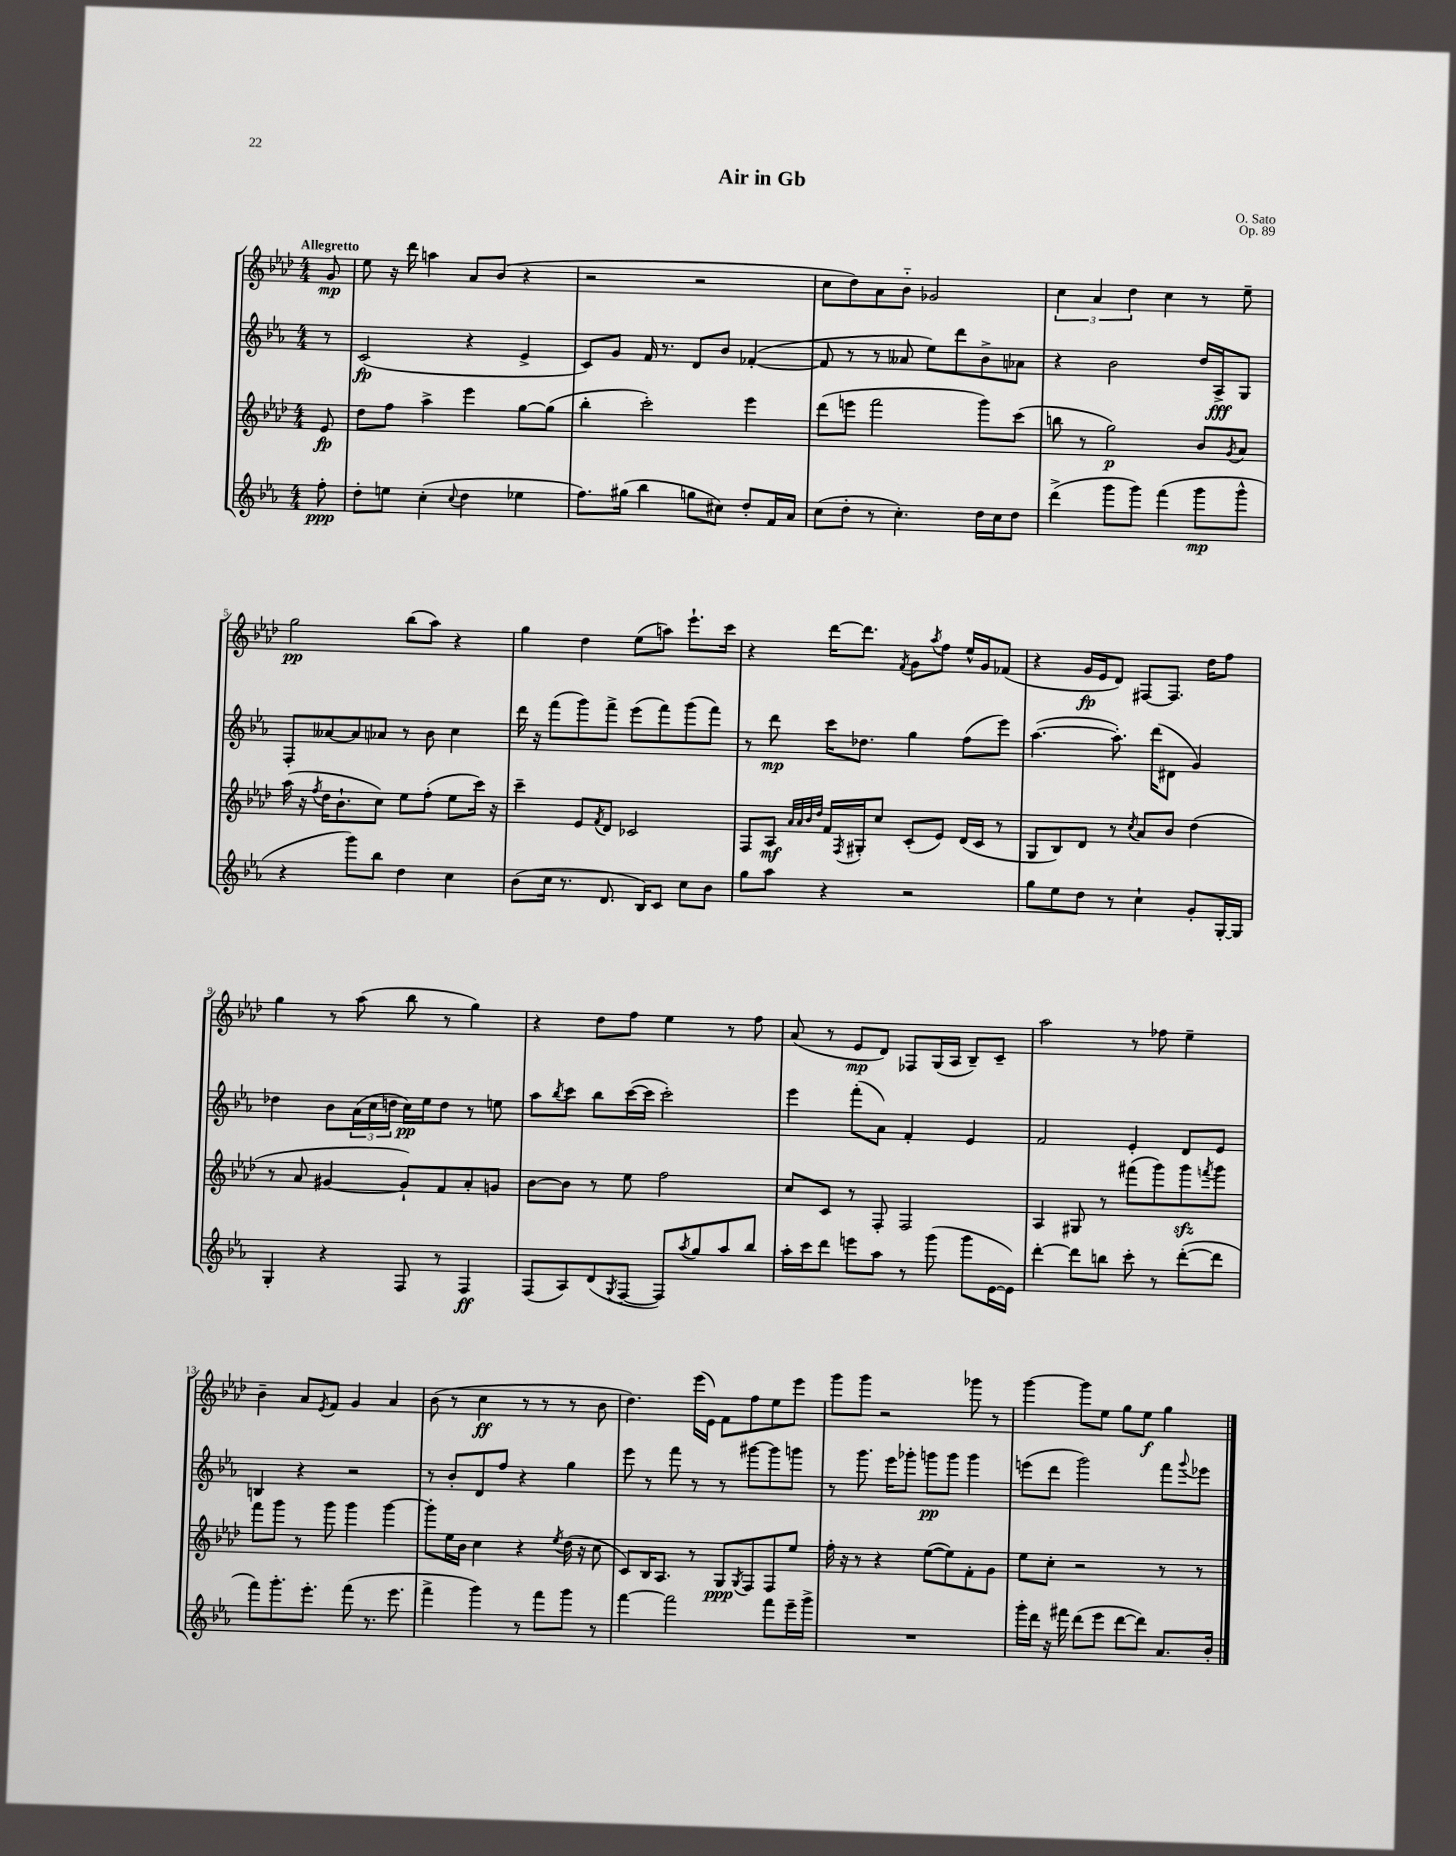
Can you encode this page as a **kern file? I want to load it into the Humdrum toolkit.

**kern	**dynam	**kern	**dynam	**kern	**dynam	**kern	**dynam
*part4	*part4	*part3	*part3	*part2	*part2	*part1	*part1
*staff4	*staff4	*staff3	*staff3	*staff2	*staff2	*staff1	*staff1
*clefG2	*	*clefG2	*	*clefG2	*	*clefG2	*
*k[b-e-a-]	*	*k[b-e-a-d-]	*	*k[b-e-a-]	*	*k[b-e-a-d-]	*
*M4/4	*	*M4/4	*	*M4/4	*	*M4/4	*
=	=	=	=	=	=	=	=
!	!	!	!	!	!	!LO:TX:a:B:t=Allegretto	!
8ff'\	ppp	8e-/	fp	8r	.	8g/	mp
=1	=1	=1	=1	=1	=1	=1	=1
8dd'\L	.	8dd-\L	.	(2c/	fp	8ee-\	.
8een\J	.	8ff\J	.	.	.	16r	.
.	.	.	.	.	.	16ddd-\	.
(4cc'\	.	4aa-^\	.	.	.	4aan\	.
8qqcc/	.	.	.	.	.	.	.
4dd\	.	4eee-\	.	4r	.	8a-/L	.
.	.	.	.	.	.	(8b-/J	.
4ee-X\	.	[8gg\L	.	4e-^/	.	4r	.
.	.	(8gg\J]	.	.	.	.	.
=2	=2	=2	=2	=2	=2	=2	=2
8.ff\L)	.	4bb-'\	.	8c/L)	.	2r	.
.	.	.	.	8g/J	.	.	.
(16gg#X\Jk	.	.	.	.	.	.	.
4bb-\	.	2ccc'\)	.	16f/	.	.	.
.	.	.	.	8.r	.	.	.
8ggn\L	.	.	.	8d/L	.	2r	.
8cc#X\J)	.	.	.	8b-/J	.	.	.
8dd'/L	.	4eee-\	.	([4f-X'/	.	.	.
16f/L	.	.	.	.	.	.	.
16a-/JJ	.	.	.	.	.	.	.
=3	=3	=3	=3	=3	=3	=3	=3
(8cc\L	.	(8ddd-\L	.	8f-/]	.	8cc\L	.
8dd'\J	.	8eeen\J	.	8r	.	8dd-\)	.
8r	.	2fff\	.	8r	.	8a-\	.
4.cc'\)	.	.	.	8a--X/	.	8b-\J	.
.	.	.	.	8ee-\L)	.	2g-X/	.
.	.	.	.	8ddd\	.	.	.
16dd\LL	.	8ggg\L)	.	8b-^\	.	.	.
16cc\J	.	.	.	.	.	.	.
8dd\J	.	(8ccc\J	.	8a-X\J	.	.	.
=4	=4	=4	=4	=4	=4	=4	=4
(4ddd^\	.	8bbn\	.	4r	.	6cc\	.
.	.	8r	.	.	.	.	.
.	.	.	.	.	.	6a-/	.
8ggg\L	.	2gg\)	p	2b-\	.	.	.
.	.	.	.	.	.	6dd-\	.
8ggg\J)	.	.	.	.	.	.	.
(4fff\	.	.	.	.	.	4cc\	.
8ggg\L	mp	8b-/L	.	16dd/LL	.	8r	.
.	.	.	.	16A-^/J	fff	.	.
.	.	8qg/	.	.	.	.	.
8ggg^^\J	.	8a-/J	.	8G/J	.	8ee-~\	.
!!LO:LB:g=z
=5	=5	=5	=5	=5	=5	=5	=5
4r	.	(16aa-\	.	8F'/L	.	2gg\	pp
.	.	16r	.	.	.	.	.
.	.	8qff/	.	.	.	.	.
.	.	16dd-\KL	.	[8a--X/	.	.	.
.	.	8.b-`\	.	.	.	.	.
8ggg\L)	.	.	.	8a--/]	.	.	.
8bb-\J	.	8cc\J)	.	8a-X/J	.	.	.
4dd\	.	8ee-\L	.	8r	.	(8bb-\L	.
.	.	(8ff'\J	.	8b-\	.	8aa-\J)	.
4cc\	.	8ee-\L	.	4cc\	.	4r	.
.	.	16ccc\Jk)	.	.	.	.	.
.	.	16r	.	.	.	.	.
=6	=6	=6	=6	=6	=6	=6	=6
(8b-\L	.	4ccc~\	.	16ddd\	.	4gg\	.
.	.	.	.	16r	.	.	.
16cc\Jk	.	.	.	(8fff\L	.	.	.
8.r	.	.	.	.	.	.	.
.	.	8e-/L	.	8ggg\)	.	4dd-\	.
.	.	8qf/	.	.	.	.	.
8.d/	.	8d-/J	.	8fff^\J	.	.	.
.	.	2c-X/	.	(8eee-\L	.	(8ee-\L	.
16B-/KL)	.	.	.	.	.	.	.
8c/J	.	.	.	8fff\)	.	8aan\J)	.
8cc\L	.	.	.	(8ggg\	.	8.eee-`\L	.
8b-\J	.	.	.	8fff\J)	.	.	.
.	.	.	.	.	.	16ccc\Jk	.
=7	=7	=7	=7	=7	=7	=7	=7
8gg\L	.	8F/L	.	8r	.	4r	.
8aa-\J	.	8A-/J	mf	8ddd\	mp	.	.
.	.	32qqa-/LLL	.	.	.	.	.
.	.	32qqa-/	.	.	.	.	.
.	.	32qqb-/	.	.	.	.	.
.	.	32qqdd-/JJJ	.	.	.	.	.
4r	.	16f/LL	.	16ccc\KL	.	[16ddd-\KL	.
.	.	8qF/	.	.	.	.	.
.	.	16G#X'/J	.	8.dd-X\J	.	8.ddd-\J]	.
.	.	8cc/J	.	.	.	.	.
.	.	.	.	.	.	8qf/	.
2r	.	(8c'/L	.	4gg\	.	8g\L	.
.	.	.	.	.	.	8qaa-/	.
.	.	8e-/J)	.	.	.	8ff\J	.
.	.	(16d-/LL	.	(8ff\L	.	16ee-^^/LL	.
.	.	16c/JJ	.	.	.	16g/J	.
.	.	8r	.	8eee-\J)	.	(8f-X/J	.
=8	=8	=8	=8	=8	=8	=8	=8
8gg\L	.	8G/L	.	([4.aa-\	.	4r	.
8ee-\	.	8B-/)	.	.	.	.	.
8dd\J	.	8d-/J	.	.	.	16g/LL	fp
.	.	.	.	.	.	16e-/J	.
8r	.	8r	.	8.aa-'\])	.	8d-/J)	.
.	.	8qcc/	.	.	.	.	.
4cc`\	.	8a-/L	.	.	.	[8F#X/L	.
.	.	.	.	(16ddd\KL	.	.	.
.	.	8b-/J	.	8d#X\J	.	8.F#/J]	.
8g'/L	.	(4dd-\	.	4g/)	.	.	.
.	.	.	.	.	.	16dd-\KL	.
[16G'/L	.	.	.	.	.	8ff\J	.
16G/JJ]	.	.	.	.	.	.	.
!!LO:LB:g=z
=9	=9	=9	=9	=9	=9	=9	=9
4G'/	.	8r	.	4dd-X\	.	4gg\	.
.	.	8a-/	.	.	.	.	.
4r	.	[4g#X/	.	8b-\L	.	8r	.
.	.	.	.	(24a-\L	.	(8aa-\	.
.	.	.	.	24cc\	.	.	.
.	.	.	.	24ddn\JJ	.	.	.
8F/	.	8g#`/L])	.	16cc\LL)	pp	8bb-\	.
.	.	.	.	16ee-\J	.	.	.
8r	.	8f/	.	8dd\J	.	8r	.
4F/	ff	8a-'/	.	8r	.	4gg\)	.
.	.	8gn/J	.	8een\	.	.	.
=10	=10	=10	=10	=10	=10	=10	=10
(8F/L	.	[8b-\L	.	8aa-\L	.	4r	.
.	.	.	.	8qbb-/	.	.	.
8A-/)	.	8b-\J]	.	8ccc\J	.	.	.
(8d/	.	8r	.	8bb-\L	.	8dd-\L	.
8qG/	.	.	.	.	.	.	.
[8F/J	.	8ee-\	.	([16ccc\L	.	8ff\J	.
.	.	.	.	16ccc\JJ]	.	.	.
8F/L])	.	2ff\	.	2ccc'\)	.	4ee-\	.
8qaa-/	.	.	.	.	.	.	.
8gg/	.	.	.	.	.	.	.
8aa-/	.	.	.	.	.	8r	.
8bb-/J	.	.	.	.	.	8ff\	.
=11	=11	=11	=11	=11	=11	=11	=11
16aa-'\LL	.	8cc/L	.	4eee-\	.	(8a-/	.
16ccc\J	.	.	.	.	.	.	.
8ddd\J	.	8c/J	.	.	.	8r	.
8eeen\L	.	8r	.	(8fff'\L	.	8e-/L	mp
8aa-\J	.	8F'/	.	8a-\J)	.	8d-/J)	.
8r	.	2F/	.	4f'/	.	8F-X/L	.
(8ggg\	.	.	.	.	.	(16G/L	.
.	.	.	.	.	.	16A-/JJ	.
8ggg\L	.	.	.	4e-/	.	8B-~/L)	.
[16e-\L	.	.	.	.	.	8c~/J	.
16e-\JJ])	.	.	.	.	.	.	.
=12	=12	=12	=12	=12	=12	=12	=12
[4ddd'\	.	4A-/	.	2f/	.	2aa-\	.
8ddd\L]	.	8G#X/	.	.	.	.	.
8bbn\J	.	8r	.	.	.	.	.
8ccc'\	.	(8fff#X\L	.	4e-'/	.	8r	.
8r	.	8ggg\)	.	.	.	8ff-X\	.
([8ddd'\L	.	8gggzz\	.	8d/L	.	4ee-~\	.
.	.	8qfffn/	.	.	.	.	.
8ddd\J]	.	8ggg\J	.	8e-/J	.	.	.
!!LO:LB:g=z
=13	=13	=13	=13	=13	=13	=13	=13
8fff\L)	.	8fff\L	.	4Bn/	.	4b-~\	.
8.ggg'\	.	8ggg\J	.	.	.	.	.
.	.	8r	.	4r	.	8a-/L	.
8.eee-'\J	.	.	.	.	.	.	.
.	.	.	.	.	.	8qe-/	.
.	.	8ggg\	.	.	.	8f/J	.
(8fff\	.	4ggg\	.	2r	.	4g/	.
8.r	.	.	.	.	.	.	.
.	.	[4ggg\	.	.	.	4a-/	.
8.eee-\	.	.	.	.	.	.	.
=14	=14	=14	=14	=14	=14	=14	=14
4fff^\	.	8ggg'\L]	.	8r	.	(8b-\	.
.	.	16ee-\L	.	8b-'/L	.	8r	.
.	.	16b-\JJ	.	.	.	.	.
4ggg\)	.	4cc\	.	8d/	.	4cc\	ff
.	.	.	.	8ff/J	.	.	.
8r	.	4r	.	4r	.	8r	.
8fff\L	.	.	.	.	.	8r	.
.	.	8qee-/	.	.	.	.	.
8ggg\J	.	(16dd-\	.	4gg\	.	8r	.
.	.	16r	.	.	.	.	.
8r	.	8cc\	.	.	.	8b-\	.
=15	=15	=15	=15	=15	=15	=15	=15
[4fff\	.	8c/L)	.	8eee-\	.	4.dd-\)	.
.	.	16B-/K	.	8r	.	.	.
.	.	8.A-/J	.	.	.	.	.
2fff\]	.	.	.	8fff\	.	.	.
.	.	8r	.	8r	.	(16eee-\LL	.
.	.	.	.	.	.	16e-\JJ)	.
.	.	8G/L	ppp	8r	.	8f\L	.
.	.	8qG/	.	.	.	.	.
.	.	8F/	.	[8ggg#X\L	.	8ff\	.
8fff\L	.	8F/	.	8ggg#\]	.	8ee-\	.
16eee-~\L	.	8ee-/J	.	8gggn\J	.	8eee-\J	.
16ggg^\JJ	.	.	.	.	.	.	.
=16	=16	=16	=16	=16	=16	=16	=16
1r	.	16ff'\	.	8r	.	8ggg\L	.
.	.	16r	.	.	.	.	.
.	.	8r	.	8.ggg\	.	8ggg\J	.
.	.	4r	.	.	.	2r	.
.	.	.	.	16eee-\KL	.	.	.
.	.	.	.	8ggg-X'\J	.	.	.
.	.	([8ee-\L	.	8gggn\L	pp	.	.
.	.	8ee-\])	.	8ggg\J	.	.	.
.	.	8f'\	.	4ggg\	.	8ggg-X\	.
.	.	8g\J	.	.	.	8r	.
=17	=17	=17	=17	=17	=17	=17	=17
16ggg'\LL	.	8ee-\L	.	(8eeen\L	.	[4ggg\	.
16ddd\JJ	.	.	.	.	.	.	.
16r	.	8cc'\J	.	8ddd\J	.	.	.
16fff#X\	.	.	.	.	.	.	.
(8ddd\L	.	2r	.	2ggg\)	.	8ggg\L]	.
8eee-\J	.	.	.	.	.	8ee-\J	.
[8ddd\L	.	.	.	.	.	8gg\L	.
8ddd\J])	.	.	.	.	.	8ee-\J	f
8.a-/L	.	8r	.	8fff\L	.	4gg\	.
.	.	.	.	8qqggg/	.	.	.
.	.	8r	.	8eee-X\J	.	.	.
16b-'/Jk	.	.	.	.	.	.	.
==	==	==	==	==	==	==	==
*-	*-	*-	*-	*-	*-	*-	*-
